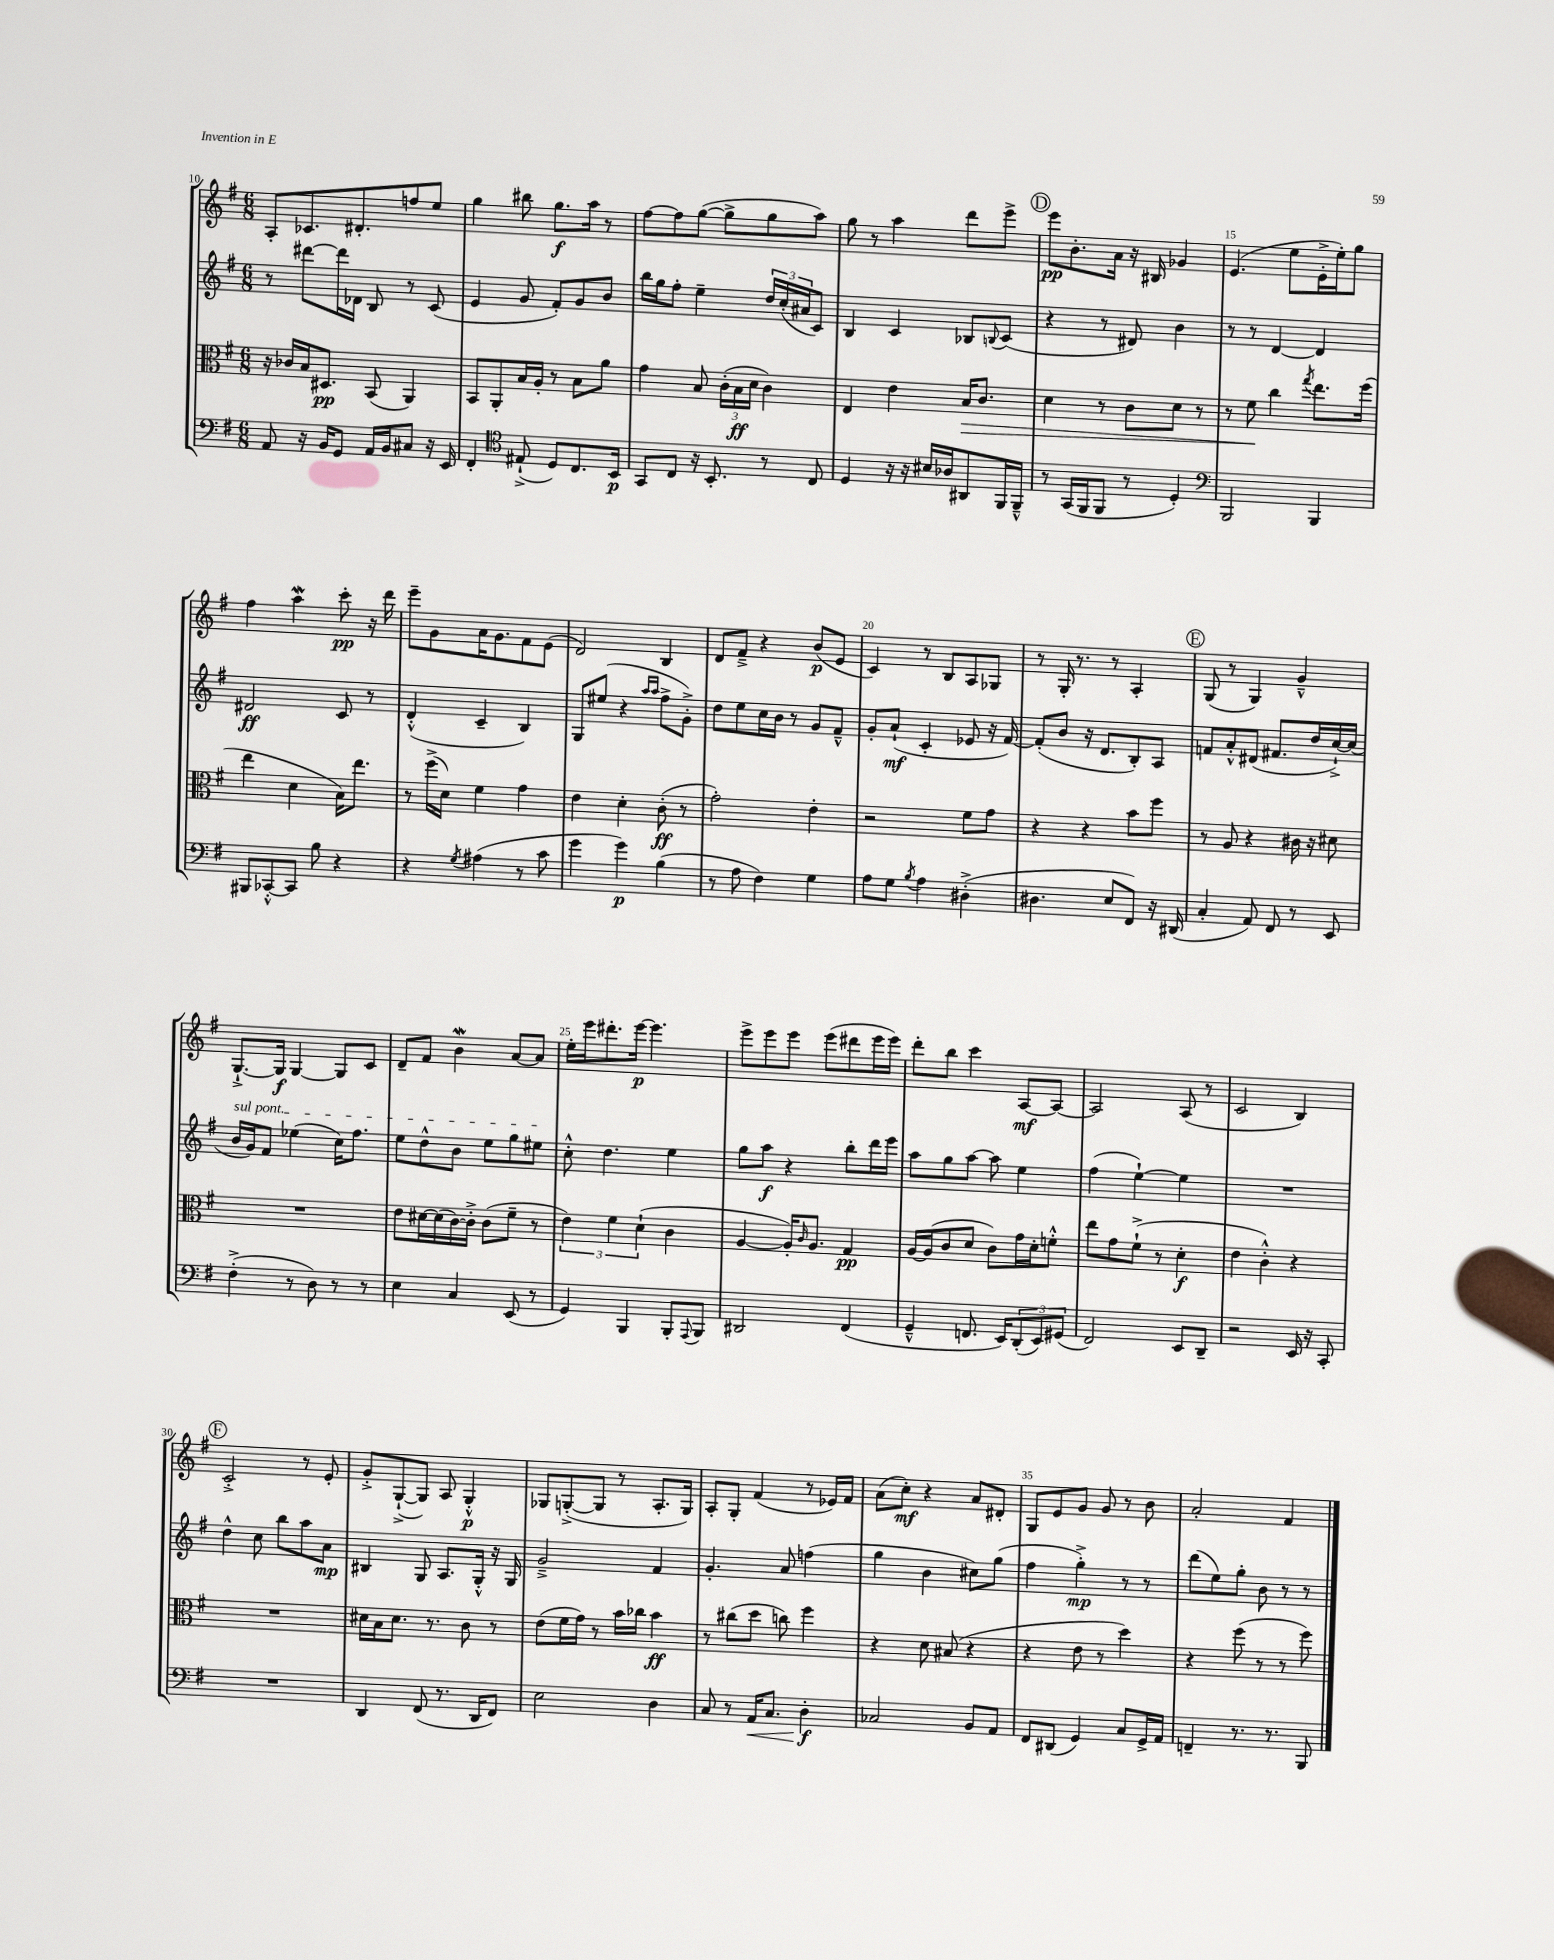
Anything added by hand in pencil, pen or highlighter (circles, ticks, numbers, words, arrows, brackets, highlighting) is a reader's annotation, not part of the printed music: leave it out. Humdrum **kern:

**kern	**dynam	**kern	**dynam	**kern	**dynam	**kern	**dynam
*part4	*part4	*part3	*part3	*part2	*part2	*part1	*part1
*staff4	*staff4	*staff3	*staff3	*staff2	*staff2	*staff1	*staff1
*clefF4	*	*clefC3	*	*clefG2	*	*clefG2	*
*k[f#]	*	*k[f#]	*	*k[f#]	*	*k[f#]	*
*M6/8	*	*M6/8	*	*M6/8	*	*M6/8	*
=10	=10	=10	=10	=10	=10	=10	=10
8AA/	.	16r	.	8r	.	8A'/L	.
.	.	16c-X/LL	.	.	.	.	.
16r	.	16B/J	.	[8ddd#X\L	.	8.c-X/	.
16BB/KL	.	8.D#X/J	pp	.	.	.	.
8GG/J	.	.	.	16ddd#\L]	.	.	.
.	.	.	.	16d-X\JJ	.	8.d#X'/	.
16AA/LL	.	(8BB/	.	8B/	.	.	.
16BB/J	.	.	.	.	.	.	.
8C#X/J	.	4AA/)	.	8r	.	8ffn/	.
16r	.	.	.	(8c/	.	8ee/J	.
16EE/	.	.	.	.	.	.	.
=11	=11	=11	=11	=11	=11	=11	=11
4FF#'/	.	8BB/L	.	4e/	.	4gg\	.
.	.	8AA'/	.	.	.	.	.
*clefC4	*	*	*	*	*	*	*
(8E#X`^/	.	16B/L	.	8g/	.	8bb#X\	.
.	.	16A'/JJ	.	.	.	.	.
8D/L)	.	8r	.	8f#'/L)	.	8.gg\L	f
8.C/	.	8B\L	.	8g/	.	.	.
.	.	.	.	.	.	16aa\Jk	.
.	.	8a\J	.	8b/J	.	8r	.
16BB/Jk	p	.	.	.	.	.	.
=12	=12	=12	=12	=12	=12	=12	=12
8GG/L	.	4g\	.	16bb\LL	.	[8ff#\L	.
.	.	.	.	16gg\J	.	.	.
8C/J	.	.	.	8ff#'\J	.	8ff#\]	.
16r	.	8B/	.	4ee~\	.	([8gg\J	.
8.BB'/	.	.	.	.	.	.	.
.	.	(24c'\LL	.	.	.	8gg^\L]	.
.	.	24B\	ff	.	.	.	.
.	.	24d\JJ	.	.	.	.	.
8r	.	4c\)	.	24dd/LL	.	8gg\	.
.	.	.	.	(24cc'/	.	.	.
.	.	.	.	24a#X/J	.	.	.
8C/	.	.	.	8c/J)	.	8aa\J)	.
=13	=13	=13	=13	=13	=13	=13	=13
4D/	.	4E/	.	4B/	.	8gg\	.
.	.	.	.	.	.	8r	.
16r	.	4e\	.	4c/	.	4aa\	.
16r	.	.	.	.	.	.	.
16B#X/LL	.	.	.	.	.	.	.
16A-X/J	.	.	.	.	.	.	.
!	!	!	!LO:HP:b	!	!	!	!
8AA#X/	.	16B/KL	>	8B-X/L	.	8ddd\L	.
.	.	8.c/J	.	.	.	.	.
.	.	.	.	8qqBn/	.	.	.
16FF#/L	.	.	.	(8c/J	.	8eee^\J	.
16FF#~^^/JJ	.	.	.	.	.	.	.
!!LO:REH:place=s1:t=D
=14	=14	=14	=14	=14	=14	=14	=14
8r	.	4d\	.	4r	.	8eee\L	pp
(16GG/LL	.	.	.	.	.	8.b'\	.
16FF#/J	.	.	.	.	.	.	.
8FF#/J	.	8r	.	8r	.	.	.
.	.	.	.	.	.	16a\Jk	.
8r	.	8c\L	.	8d#X/)	.	16r	.
.	.	.	.	.	.	16B#X/	.
4D'/)	.	8d\J	.	4b\	.	4g-X/	.
.	.	8r	.	.	.	.	.
=15	=15	=15	=15	=15	=15	=15	=15
*clefF4	*	*	*	*	*	*	*
2BBB/	.	8r	.	8r	.	(4.e/	.
.	.	8f#\	.	8r	.	.	.
.	.	4cc\	]	[4d/	.	.	.
.	.	.	.	.	.	8ee\L	.
.	.	8qgg/	.	.	.	.	.
4BBB/	.	8.ee\L	.	4d/]	.	16e'^\L	.
.	.	.	.	.	.	16ee'\J)	.
.	.	.	.	.	.	8gg\J	.
.	.	(16ff#\Jk	.	.	.	.	.
!!LO:LB:g=z
=16	=16	=16	=16	=16	=16	=16	=16
8BBB#X/L	.	4ee\	.	2d#X/	ff	4ff#\	.
[8CC-X'^^/	.	.	.	.	.	.	.
8CC-/J]	.	4d\	.	.	.	4aaW\	.
8B\	.	.	.	.	.	.	.
4r	.	16B\KL)	.	8c/	.	8ccc'\	pp
.	.	8.ee\J	.	.	.	.	.
.	.	.	.	8r	.	16r	.
.	.	.	.	.	.	16ddd\	.
=17	=17	=17	=17	=17	=17	=17	=17
4r	.	8r	.	(4d'^^/	.	8eee~\L	.
.	.	(16ff#^\LL	.	.	.	8g\	.
.	.	16d\JJ)	.	.	.	.	.
8qG/	.	.	.	.	.	.	.
(4A#X\	.	4f#\	.	4c~/	.	16a\K	.
.	.	.	.	.	.	8.g\	.
8r	.	4g\	.	4B/)	.	8f#\	.
8c\	.	.	.	.	.	(8e\J	.
=18	=18	=18	=18	=18	=18	=18	=18
4g\	.	4e\	.	8G/L	.	2d/)	.
.	.	.	.	(8ee#X/J	.	.	.
4g\)	p	4d'\	.	4r	.	.	.
.	.	.	.	16qqaa/LL	.	.	.
.	.	.	.	16qqaa/JJ	.	.	.
(4B\	.	(8c'\	ff	8ff#^\L	.	4B/	.
.	.	8r	.	8g'^\J)	.	.	.
=19	=19	=19	=19	=19	=19	=19	=19
8r	.	2g'\)	.	8dd\L	.	8d/L	.
8A\	.	.	.	8ee\	.	8f#~^/J	.
4F#\)	.	.	.	16cc\L	.	4r	.
.	.	.	.	16b\JJ	.	.	.
.	.	.	.	8r	.	.	.
4G\	.	4e'\	.	8g/L	.	(8b/L	p
.	.	.	.	8f#~^^/J	.	8e/J	.
=20	=20	=20	=20	=20	=20	=20	=20
8A\L	.	2r	.	8g'/L	.	4c/)	.
8G\J	.	.	.	(8a`/J	mf	.	.
8qB/	.	.	.	.	.	.	.
4A\	.	.	.	4c'/	.	8r	.
.	.	.	.	.	.	8B/L	.
(4D#X'^\	.	8f#\L	.	8e-X/	.	8A/	.
.	.	8g\J	.	16r	.	8G-X/J	.
.	.	.	.	[16f#/)	.	.	.
=21	=21	=21	=21	=21	=21	=21	=21
4.D#X\	.	4r	.	(8f#'/L]	.	8r	.
.	.	.	.	8b/J	.	16G'/	.
.	.	.	.	.	.	8.r	.
.	.	4r	.	16r	.	.	.
.	.	.	.	8.d/L	.	.	.
8E/L	.	.	.	.	.	8r	.
8FF#/J)	.	8b\L	.	8B'/)	.	4A'/	.
16r	.	8ff#\J	.	8A/J	.	.	.
(16DD#X/	.	.	.	.	.	.	.
!!LO:REH:place=s1:t=E
=22	=22	=22	=22	=22	=22	=22	=22
4C'/	.	8r	.	8fn/L	.	(8G/	.
.	.	8A/	.	8a'^^/	.	8r	.
8AA/)	.	4r	.	(8d#X/J	.	4G/)	.
8FF#/	.	.	.	8.f#X/L	.	.	.
8r	.	16c#X\	.	.	.	4g~^^/	.
.	.	16r	.	16dd/L	.	.	.
8EE/	.	8d#X\	.	[16cc`^/)	.	.	.
.	.	.	.	(16cc/JJ]	.	.	.
!!LO:LB:g=z
=23	=23	=23	=23	=23	=23	=23	=23
!	!	!	!	!LO:TX:a:i:t=sul pont.	!	!	!
(4F#'^\	.	2.r	.	16b/LL	.	[8.G`^/L	.
.	.	.	.	16g/J)	.	.	.
.	.	.	.	8f#/J	.	.	.
.	.	.	.	.	.	16G/Jk]	f
8r	.	.	.	(4ee-X\	.	[4G/	.
8D\)	.	.	.	.	.	.	.
8r	.	.	.	16cc\KL)	.	8G/L]	.
.	.	.	.	8.ff#\J	.	.	.
8r	.	.	.	.	.	8c/J	.
=24	=24	=24	=24	=24	=24	=24	=24
4E\	.	8e\L	.	8ee\L	.	8d~/L	.
.	.	[16d#X\L	.	8dd^^\	.	8f#/J	.
.	.	(16d#\]	.	.	.	.	.
4C/	.	[16c\)	.	8b\J	.	4bW\	.
.	.	16c'^\JJ]	.	.	.	.	.
.	.	(8c\L	.	8ee\L	.	.	.
(8EE/	.	8f#~\J	.	8gg\	.	[8a/L	.
8r	.	8r	.	8ee#X\J	.	8a/J]	.
=25	=25	=25	=25	=25	=25	=25	=25
4GG/)	.	6e\)	.	8cc'^^\	.	16ee'\LL	.
.	.	.	.	.	.	16eee\J	.
.	.	.	.	4.dd\	.	8.ddd#X'\	.
.	.	6f#\	.	.	.	.	.
4BBB/	.	.	.	.	.	.	.
.	.	.	.	.	.	[16eee\Jk	p
.	.	(6d`\	.	.	.	.	.
.	.	.	.	.	.	4.eee\]	.
8BBB'/L	.	4c\	.	4ee\	.	.	.
8qqAAA/	.	.	.	.	.	.	.
8BBB/J	.	.	.	.	.	.	.
=26	=26	=26	=26	=26	=26	=26	=26
2DD#X/	.	[4A/	.	8gg\L	.	8eee^\L	.
.	.	.	.	8aa\J	f	8eee\	.
.	.	16A'/KL])	.	4r	.	8eee\J	.
.	.	16qqc/	.	.	.	.	.
.	.	8.A/J	.	.	.	.	.
.	.	.	.	.	.	(8eee\L	.
(4FF#/	.	4G/	pp	8bb'\L	.	8ddd#X\	.
.	.	.	.	16ddd\L	.	16eee\L	.
.	.	.	.	16eee\JJ	.	16eee\JJ)	.
=27	=27	=27	=27	=27	=27	=27	=27
4GG~^^/	.	[16A/LL	.	8aa\L	.	8ddd'\L	.
.	.	(16A/J]	.	.	.	.	.
.	.	8c/	.	8gg\	.	8bb\J	.
8.FFn/	.	8d/J	.	[8aa\J	.	4ccc\	.
.	.	8c\L)	.	8aa\]	.	.	.
16EE/KL)	.	.	.	.	.	.	.
(12DD'/	.	16g\L	.	4ee\	.	[8A/L	mf
.	.	16d'\J	.	.	.	.	.
12EE/)	.	.	.	.	.	.	.
.	.	8fn'^^\J	.	.	.	8A/J_	.
(12GG#X/J	.	.	.	.	.	.	.
=28	=28	=28	=28	=28	=28	=28	=28
2FF#/)	.	8ee\L	.	(4ff#\	.	2A/]	.
.	.	8g\	.	.	.	.	.
.	.	(8f#`^\J	.	[4ee`\)	.	.	.
.	.	8r	.	.	.	.	.
8EE/L	.	4d'\	f	4ee\]	.	(8A/	.
8DD~/J	.	.	.	.	.	8r	.
=29	=29	=29	=29	=29	=29	=29	=29
2r	.	4e\	.	2.r	.	2c/	.
.	.	4c'^^\)	.	.	.	.	.
16EE/	.	4r	.	.	.	4B/)	.
16r	.	.	.	.	.	.	.
8CC'/	.	.	.	.	.	.	.
!!LO:LB:g=z
!!LO:REH:place=s1:t=F
=30	=30	=30	=30	=30	=30	=30	=30
2.r	.	2.r	.	4dd^^\	.	2c'^/	.
.	.	.	.	8cc\	.	.	.
.	.	.	.	8bb\L	.	.	.
.	.	.	.	8aa\	.	8r	.
.	.	.	.	8a\J	mp	8e'/	.
=31	=31	=31	=31	=31	=31	=31	=31
4DD/	.	16d#X\LL	.	4B#X/	.	8g'^/L	.
.	.	16B\J	.	.	.	.	.
.	.	8.d#\J	.	.	.	([8G`^/	.
(8FF#/	.	.	.	8G/	.	8G/J])	.
.	.	8.r	.	.	.	.	.
8.r	.	.	.	8.A/L	.	8A/	.
.	.	8c\	.	.	.	4G'^^/	p
16DD/KL	.	.	.	16G'^^/Jk	.	.	.
8FF#/J)	.	8r	.	16r	.	.	.
.	.	.	.	16G/	.	.	.
=32	=32	=32	=32	=32	=32	=32	=32
2E\	.	(8e\L	.	2g~^/	.	8G-X/L	.
.	.	16f#\L	.	.	.	([8Gn'^/	.
.	.	16g\JJ)	.	.	.	.	.
.	.	8r	.	.	.	8G/J]	.
.	.	16b\LL	.	.	.	8r	.
.	.	16cc-X\JJ	.	.	.	.	.
4D\	.	4b\	ff	4f#/	.	8.A'/L	.
.	.	.	.	.	.	16G/Jk)	.
=33	=33	=33	=33	=33	=33	=33	=33
8C/	.	8r	.	4.g'/	.	8A'/L	.
8r	.	(8cc#X\L	.	.	.	8G'/J	.
!	!LO:HP:b	!	!	!	!	!	!
16AA/KL	<	8dd\J	.	.	.	(4f#/	.
8.C/J	.	.	.	.	.	.	.
.	.	8ccn\)	.	8a/	.	.	.
4D'\	f	4ff#\	.	(4ffn\	.	8r	.
.	.	.	.	.	.	16e-X/LL)	.
.	.	.	.	.	.	16f#/JJ	.
.	[	.	.	.	.	.	.
=34	=34	=34	=34	=34	=34	=34	=34
2C-X/	.	4r	.	4gg\	.	(8a\L	.
.	.	.	.	.	.	8cc'\J)	mf
.	.	8d\	.	4b\	.	4r	.
.	.	(8B#X/	.	.	.	.	.
8BB/L	.	4r	.	8cc#X\L)	.	8a/L	.
8AA/J	.	.	.	(8gg\J	.	8d#X'/J	.
=35	=35	=35	=35	=35	=35	=35	=35
8FF#/L	.	4r	.	4ff#\	.	8G/L	.
(8DD#X/J	.	.	.	.	.	8e/	.
4GG/)	.	8e\	.	4gg'^\)	mp	8g/J	.
.	.	8r	.	.	.	8g/	.
8C/L	.	4dd\)	.	8r	.	8r	.
16GG^/L	.	.	.	8r	.	8b\	.
16AA/JJ	.	.	.	.	.	.	.
=36	=36	=36	=36	=36	=36	=36	=36
4FFn~/	.	4r	.	(8ddd\L	.	2a'/	.
.	.	.	.	8ee\)	.	.	.
8.r	.	(8ff#\	.	8gg'\J	.	.	.
.	.	8r	.	8b\	.	.	.
8.r	.	.	.	.	.	.	.
.	.	8r	.	8r	.	4f#/	.
8BBB/	.	8ff#\)	.	8r	.	.	.
==	==	==	==	==	==	==	==
*-	*-	*-	*-	*-	*-	*-	*-
